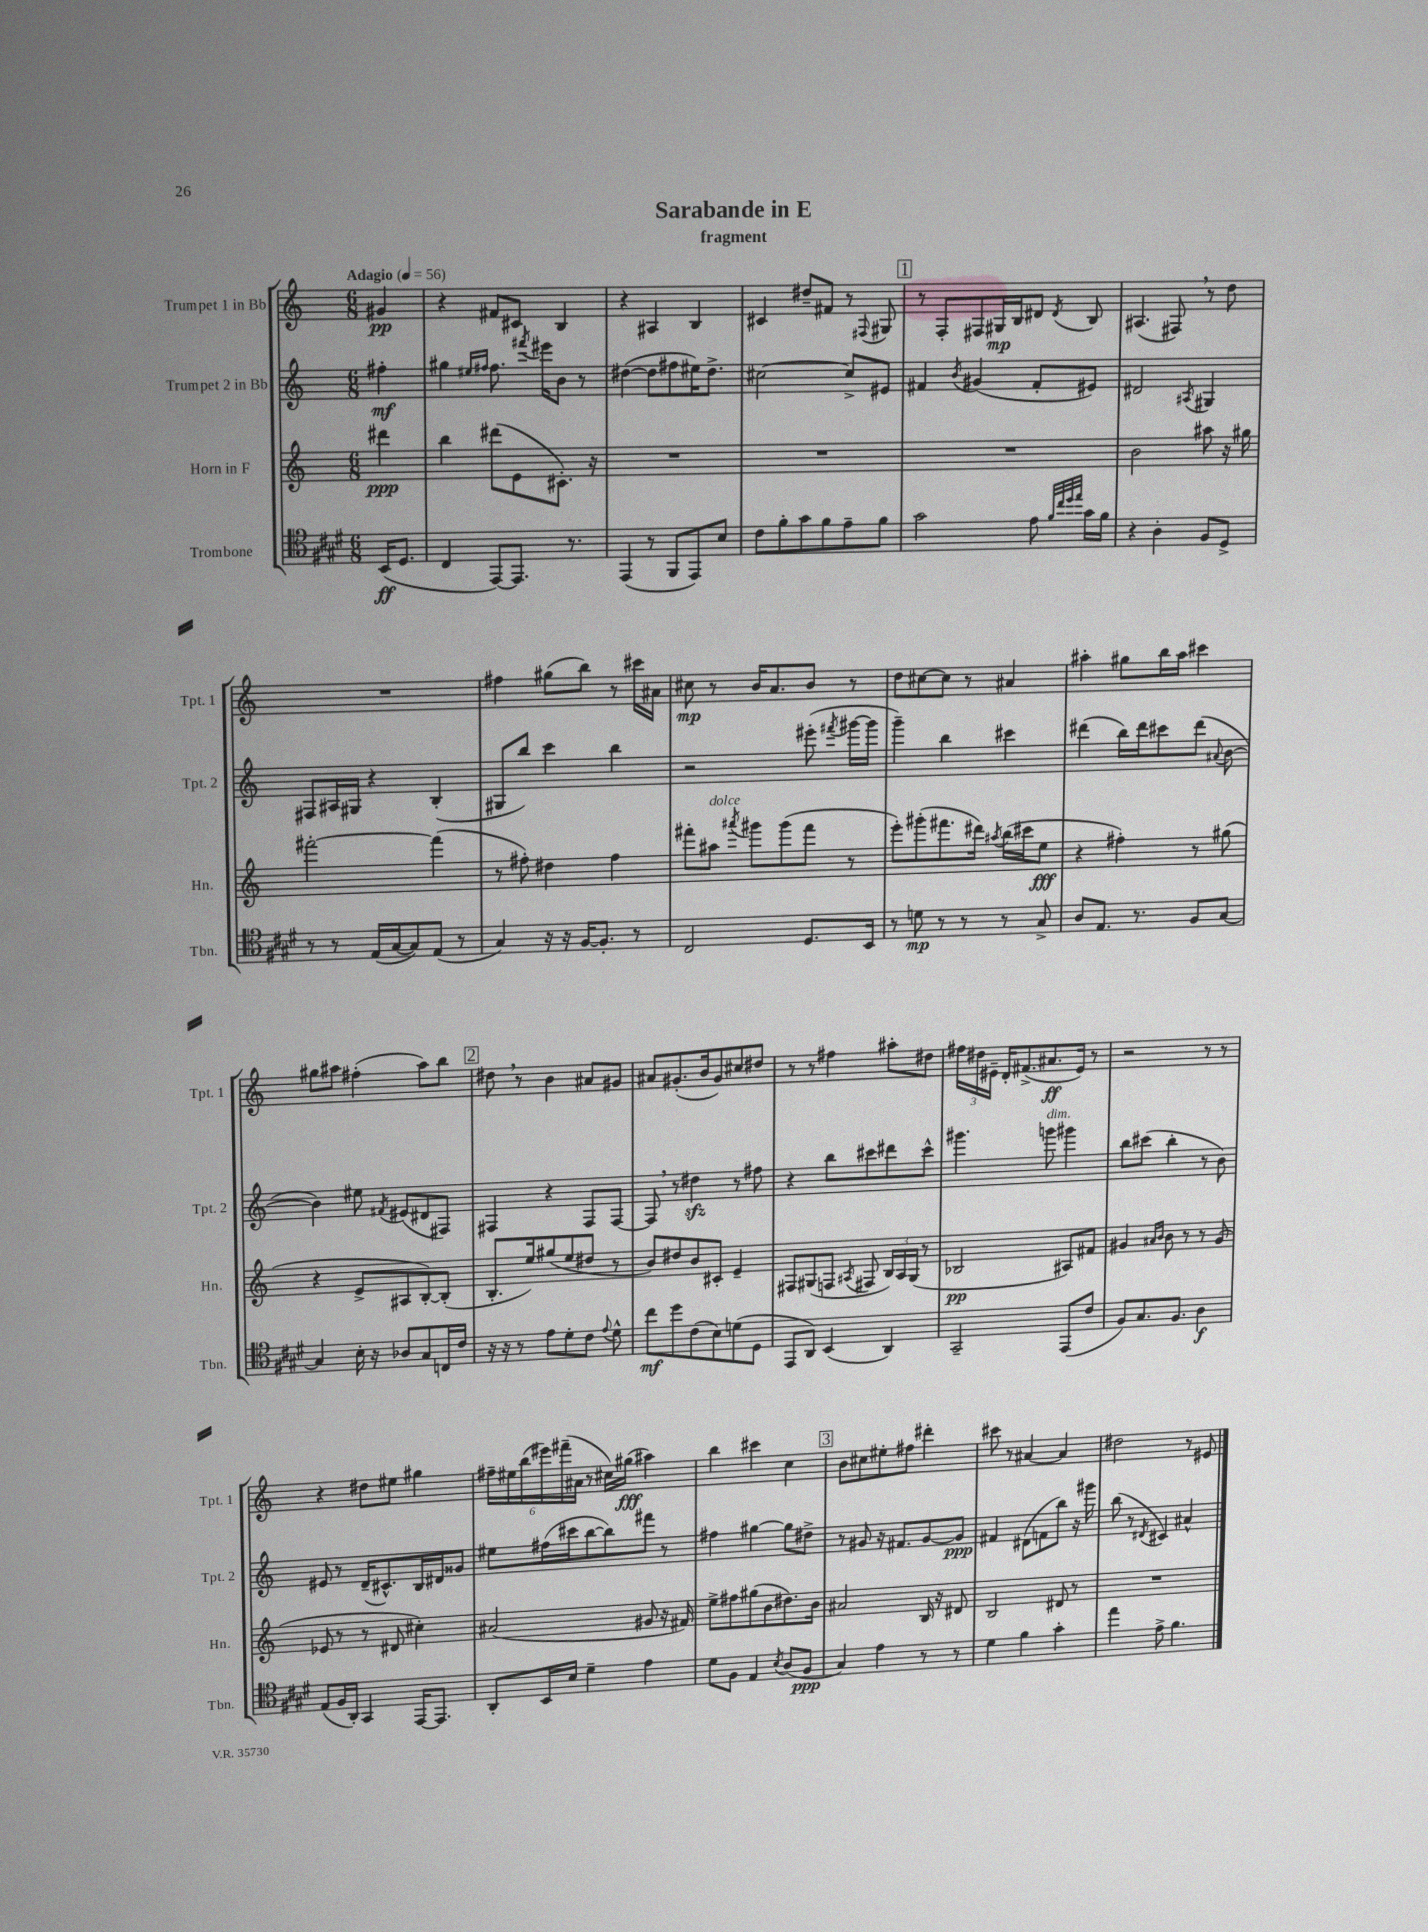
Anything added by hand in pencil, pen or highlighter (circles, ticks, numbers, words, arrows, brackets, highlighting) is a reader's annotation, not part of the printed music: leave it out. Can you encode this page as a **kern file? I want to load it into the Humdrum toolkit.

**kern	**dynam	**kern	**dynam	**kern	**dynam	**kern	**dynam
*part4	*part4	*part3	*part3	*part2	*part2	*part1	*part1
*staff4	*staff4	*staff3	*staff3	*staff2	*staff2	*staff1	*staff1
*I"Trombone	*	*I"Horn in F	*	*I"Trumpet 2 in Bb	*	*I"Trumpet 1 in Bb	*
*I'Tbn.	*	*I'Hn.	*	*I'Tpt. 2	*	*I'Tpt. 1	*
*clefC4	*	*clefG2	*	*clefG2	*	*clefG2	*
*k[f#c#g#d#]	*	*k[]	*	*k[]	*	*k[]	*
*M6/8	*	*M6/8	*	*M6/8	*	*M6/8	*
*MM56	*	*MM56	*	*MM56	*	*MM56	*
=	=	=	=	=	=	=	=
!	!	!	!	!	!	!LO:TX:a:B:t=Adagio	!
(16BB/KL	ff	4ddd#X\	ppp	4ff#X'\	mf	4g#X/	pp
8.D#/J	.	.	.	.	.	.	.
=1	=1	=1	=1	=1	=1	=1	=1
4C#/	.	4bb\	.	4gg#X\	.	4r	.
.	.	.	.	16qqee#X/LL	.	.	.
.	.	.	.	16qqff#X/JJ	.	.	.
[8EE/L)	.	(8ddd#X\L	.	8.ff#\	.	8f#X/L	.
8.EE/J]	.	8e\	.	.	.	8c#X/J	.
.	.	.	.	8qfff#X/	.	.	.
.	.	.	.	16eee#X\KL	.	.	.
.	.	8.c#X'\J)	.	8b\J	.	4B/	.
8.r	.	.	.	.	.	.	.
.	.	.	.	8r	.	.	.
.	.	16r	.	.	.	.	.
=2	=2	=2	=2	=2	=2	=2	=2
(4EE/	.	2.r	.	([4dd#X\	.	4r	.
8r	.	.	.	8dd#\L]	.	4A#X/	.
8FF#/L	.	.	.	8ff#X\	.	.	.
8EE/)	.	.	.	16ee#X\K)	.	4B/	.
.	.	.	.	8.dd#^\J	.	.	.
8B/J	.	.	.	.	.	.	.
=3	=3	=3	=3	=3	=3	=3	=3
8c#\L	.	2.r	.	[2cc#X\	.	4c#X/	.
8f#'\	.	.	.	.	.	.	.
8g#\	.	.	.	.	.	8dd#X~/L	.
8f#\	.	.	.	.	.	8f#X/J	.
8e~\	.	.	.	8cc#^/L]	.	8r	.
.	.	.	.	.	.	8qqF#X/	.
8f#\J	.	.	.	8e#X/J	.	8G#X/	.
!!LO:REH:place=s1:t=1
=4	=4	=4	=4	=4	=4	=4	=4
2g#\	.	2.r	.	4f#X/	.	8r	.
.	.	.	.	.	.	8F'/L	.
.	.	.	.	8qb/	.	.	.
.	.	.	.	(4g#X/	.	8F#X/	.
.	.	.	.	.	.	16G#X/L	mp
.	.	.	.	.	.	16B/J	.
8e\	.	.	.	8f#'/L	.	8d#X/J	.
32qqf#/LLL	.	.	.	.	.	.	.
32qqcc#/	.	.	.	.	.	.	.
32qqdd#/	.	.	.	.	.	.	.
32qqee/JJJ	.	.	.	.	.	8qd#/	.
16g#\LL	.	.	.	8e#X/J)	.	8B/	.
16f#\JJ	.	.	.	.	.	.	.
=5	=5	=5	=5	=5	=5	=5	=5
4r	.	2b\	.	2d#X/	.	(4.A#X/	.
4A'\	.	.	.	.	.	.	.
.	.	.	.	.	.	8F#X,/)	.
.	.	.	.	8qA#X/	.	.	.
8F#/L	.	8aa#X\	.	4G#X/	.	8r	.
8D#^/J	.	16r	.	.	.	8dd\	.
.	.	16gg#X\	.	.	.	.	.
!!LO:LB:g=z
=6	=6	=6	=6	=6	=6	=6	=6
8r	.	[2fff#X'\	.	8F#X/L	.	2.r	.
8r	.	.	.	16A#X/L	.	.	.
.	.	.	.	16G#X/JJ	.	.	.
(16E/LL	.	.	.	4r	.	.	.
[16G#/J	.	.	.	.	.	.	.
8G#/])	.	.	.	.	.	.	.
(8E/J	.	(4fff#\]	.	(4B'/	.	.	.
8r	.	.	.	.	.	.	.
=7	=7	=7	=7	=7	=7	=7	=7
4G#/)	.	8r	.	8G#X/L	.	4ff#X\	.
.	.	8ff#X'\)	.	8bb/J)	.	.	.
16r	.	4dd#X\	.	4ccc\	.	(8gg#X\L	.
16r	.	.	.	.	.	.	.
[16F#/KL	.	.	.	.	.	8bb\J)	.
8.F#'/J]	.	.	.	.	.	.	.
.	.	4ff#\	.	4bb\	.	8r	.
8r	.	.	.	.	.	16ccc#X\LL	.
.	.	.	.	.	.	16a#X\JJ	.
=8	=8	=8	=8	=8	=8	=8	=8
2C#/	.	8fff#X'\L	.	2r	.	8cc#X\	mp
!	!	!LO:TX:a:i:t=dolce	!	!	!	!	!
.	.	8aa#X\J	.	.	.	8r	.
.	.	8qaaa#X/	.	.	.	.	.
.	.	8ggg#X\L	.	.	.	16b/KL	.
.	.	.	.	.	.	8.a/	.
.	.	(8ggg#\	.	.	.	.	.
8.D#/L	.	8fff#\J	.	(8eee#X'\	.	8b/J	.
.	.	.	.	8qfff#X/	.	.	.
.	.	8r	.	[16ggg#X\LL	.	8r	.
16BB/Jk	.	.	.	16ggg#\JJ]	.	.	.
=9	=9	=9	=9	=9	=9	=9	=9
8r	.	8eee'\L)	.	4ggg~\)	.	8dd\L	.
8dn\	mp	(8ggg#X'\	.	.	.	[8cc#X\	.
8r	.	8.fff#X\	.	4bb\	.	8cc#\J]	.
8r	.	.	.	.	.	8r	.
.	.	16ddd#X\Jk)	.	.	.	.	.
.	.	8qaa#X/	.	.	.	.	.
8r	.	(16bb\LL	.	4ccc#X\	.	4a#X/	.
.	.	16ccc#X\J	.	.	.	.	.
8G#^/	.	8ee\J	fff	.	.	.	.
=10	=10	=10	=10	=10	=10	=10	=10
8A/L	.	4r	.	(4ddd#X\	.	4aa#X'\	.
8.E/J	.	.	.	.	.	.	.
.	.	4ff#X'\)	.	16bb\LL)	.	8gg#X\L	.
8.r	.	.	.	16ddd#\J	.	.	.
.	.	.	.	8ccc#X\	.	16bb\L	.
.	.	.	.	.	.	16aa#\JJ	.
8F#/L	.	8r	.	(8ddd#\J	.	4ccc#X\	.
.	.	.	.	8qqa#X/	.	.	.
[8G#/J	.	(8gg#X\	.	[8b\	.	.	.
!!LO:LB:g=z
=11	=11	=11	=11	=11	=11	=11	=11
4G#/]	.	4r	.	4b\])	.	8gg#X\L	.
.	.	.	.	.	.	8aa#X\J	.
16B'\	.	8e^/L	.	8ee#X\	.	(4ff#X'\	.
16r	.	.	.	.	.	.	.
.	.	.	.	8qf#X/	.	.	.
8A-X/L	.	8A#X/	.	(8e#X/L	.	.	.
8G#/	.	[8B'/)	.	8d#X/	.	8aa#\L)	.
16Cn/L	.	(8B'/J]	.	8F#X/J)	.	8bb\J	.
16c#/JJ	.	.	.	.	.	.	.
!!LO:REH:place=s1:t=2
=12	=12	=12	=12	=12	=12	=12	=12
16r	.	8.B'/L	.	4F#X/	.	8dd#X,\	.
16r	.	.	.	.	.	.	.
8r	.	.	.	.	.	8r	.
.	.	16ee/k)	.	.	.	.	.
8e\L	.	(8gg#X/	.	4r	.	4b\	.
8d#'\	.	8ee/	.	.	.	.	.
8c#\J	.	8dd#X/J	.	8F#/L	.	8a#X/L	.
8qqe/	.	.	.	.	.	.	.
8d#^^\	.	8r	.	[8F#/J	.	8g#X/J	.
=13	=13	=13	=13	=13	=13	=13	=13
8cc#\L	mf	8b/L)	.	8F#,/]	.	8a#X/L	.
8dd#\	.	8dd#X/	.	8r	.	(8.g#X'/	.
(8c#\	.	8b/	.	4dd#Xzz\	.	.	.
.	.	.	.	.	.	16b/k	.
8B\)	.	8c#X'/J	.	.	.	8g#/)	.
(8dn\	.	4e~/	.	8r	.	8cc#X/	.
8D#\J	.	.	.	8ff#X\	.	8dd#X/J	.
=14	=14	=14	=14	=14	=14	=14	=14
8EE/L	.	8F#X/L	.	4r	.	8r	.
8AA/J)	.	(8G#X/	.	.	.	8r	.
(4BB/	.	8Fn/J	.	8bb\L	.	4ff#X\	.
.	.	8qA#X/	.	.	.	.	.
.	.	8F#X/	.	8ccc#X\	.	.	.
4AA/)	.	24B/LL)	.	8ddd#X\	.	8aa#X'\L	.
.	.	24A#/	.	.	.	.	.
.	.	(24G#/JJ	.	.	.	.	.
.	.	8r	.	8ccc#^^\J	.	8dd#X\J	.
=15	=15	=15	=15	=15	=15	=15	=15
2GG#~/	.	2B-X/	pp	4.ggg#X\	.	24ff#X\LL	.
.	.	.	.	.	.	24dd#X\	.
.	.	.	.	.	.	24e#X~\JJ	.
.	.	.	.	.	.	16d'/KL	.
.	.	.	.	.	.	(8.f#X^/	.
!	!	!	!	!LO:TX:a:i:t=dim.	!	!	!
.	.	.	.	8gggn\	.	8.a#X/	ff
(8EE/L	.	8A#X/L)	.	4ggg#X\	.	.	.
.	.	.	.	.	.	16e#/Jk)	.
8c#/J	.	8f#X/J	.	.	.	8r	.
=16	=16	=16	=16	=16	=16	=16	=16
8F#/L)	.	4g#X/	.	8bb\L	.	2r	.
8.G#/	.	.	.	(8ccc#X\J	.	.	.
.	.	16qqa#X/LL	.	.	.	.	.
.	.	16qqb/JJ	.	.	.	.	.
.	.	8b\	.	4bb'\	.	.	.
8.F#/J	.	.	.	.	.	.	.
.	.	8r	.	.	.	.	.
4A\	f	8r	.	8r	.	8r	.
.	.	(8g#/	.	8b\)	.	8r	.
!!LO:LB:g=z
=17	=17	=17	=17	=17	=17	=17	=17
(8E/L	.	8e-X/	.	8e#X/	.	4r	.
16F#/L	.	8r	.	8r	.	.	.
16AA'/JJ)	.	.	.	.	.	.	.
4GG#/	.	8r	.	(16d~/KL	.	8dd#X\L	.
.	.	.	.	8.c#X^^/)	.	.	.
.	.	8d#X/	.	.	.	8ee#X\J	.
[16EE/KL	.	4cc#X'\)	.	16B/L	.	4gg#X\	.
8.EE/J]	.	.	.	16d#X/J	.	.	.
.	.	.	.	8g##X/J	.	.	.
=18	=18	=18	=18	=18	=18	=18	=18
8AA'/L	.	(2a#X/	.	8ee#X\L	.	24ff#X~\LL	.
.	.	.	.	.	.	24ee#X\	.
.	.	.	.	.	.	(24bb\	.
16BB/L	.	.	.	(16ff#X\L	.	24eee#X\)	.
.	.	.	.	.	.	(24fff#X~\	.
16B/JJ	.	.	.	16ccc#X\J	.	.	.
.	.	.	.	.	.	24a#X\JJ	.
4d#~\	.	.	.	[8bb\	.	8r	.
.	.	.	.	8bb\])	.	16cc#X\LL)	.
.	.	.	.	.	.	(16gg#X\JJ	fff
4e\	.	8g#X/	.	8fff#X\J	.	4aa#X\)	.
.	.	16r	.	8r	.	.	.
.	.	16f#X/)	.	.	.	.	.
=19	=19	=19	=19	=19	=19	=19	=19
8d#\L	.	8ee^\L	.	4ff#X\	.	4bb\	.
8F#\J	.	8ff#X\	.	.	.	.	.
4E/	.	(8gg#X\	.	[4gg#X\	.	4ccc#X\	.
.	.	8b\	.	.	.	.	.
8qB/	.	.	.	.	.	.	.
(8A/L	.	8.dd#X\)	.	8gg#\L]	.	4cc\	.
8F#/J	ppp	.	.	8dd#X^\J	.	.	.
.	.	16b\Jk	.	.	.	.	.
!!LO:REH:place=s1:t=3
=20	=20	=20	=20	=20	=20	=20	=20
4G#/)	.	2a#X/	.	8r	.	8b\L	.
.	.	.	.	8g#X/	.	8cc#X\	.
4e\	.	.	.	16r	.	8ee#X'\	.
.	.	.	.	8.f#X/L	.	.	.
.	.	.	.	.	.	8ff#X\J	.
8r	.	16B/	.	[8g#/	.	4ddd#X'\	.
.	.	16r	.	.	.	.	.
8r	.	8d#X/	.	8g#/J]	ppp	.	.
=21	=21	=21	=21	=21	=21	=21	=21
4d#\	.	2B/	.	4f#X/	.	8ccc#X\	.
.	.	.	.	.	.	8r	.
4f#\	.	.	.	(8d#X\L	.	[4a#X/	.
.	.	.	.	8fn\	.	.	.
4g#'\	.	8d#X/	.	8bb\J)	.	4a#/]	.
.	.	8r	.	16r	.	.	.
.	.	.	.	16ggg#X\	.	.	.
=22	=22	=22	=22	=22	=22	=22	=22
4ee\	.	2.r	.	(8bb\	.	2dd#X\	.
.	.	.	.	8r	.	.	.
.	.	.	.	8qd#X/	.	.	.
8e^\	.	.	.	4c#X/)	.	.	.
4.f#\	.	.	.	.	.	.	.
.	.	.	.	4a#X^^/	.	8r	.
.	.	.	.	.	.	8e#X/	.
==	==	==	==	==	==	==	==
*-	*-	*-	*-	*-	*-	*-	*-
